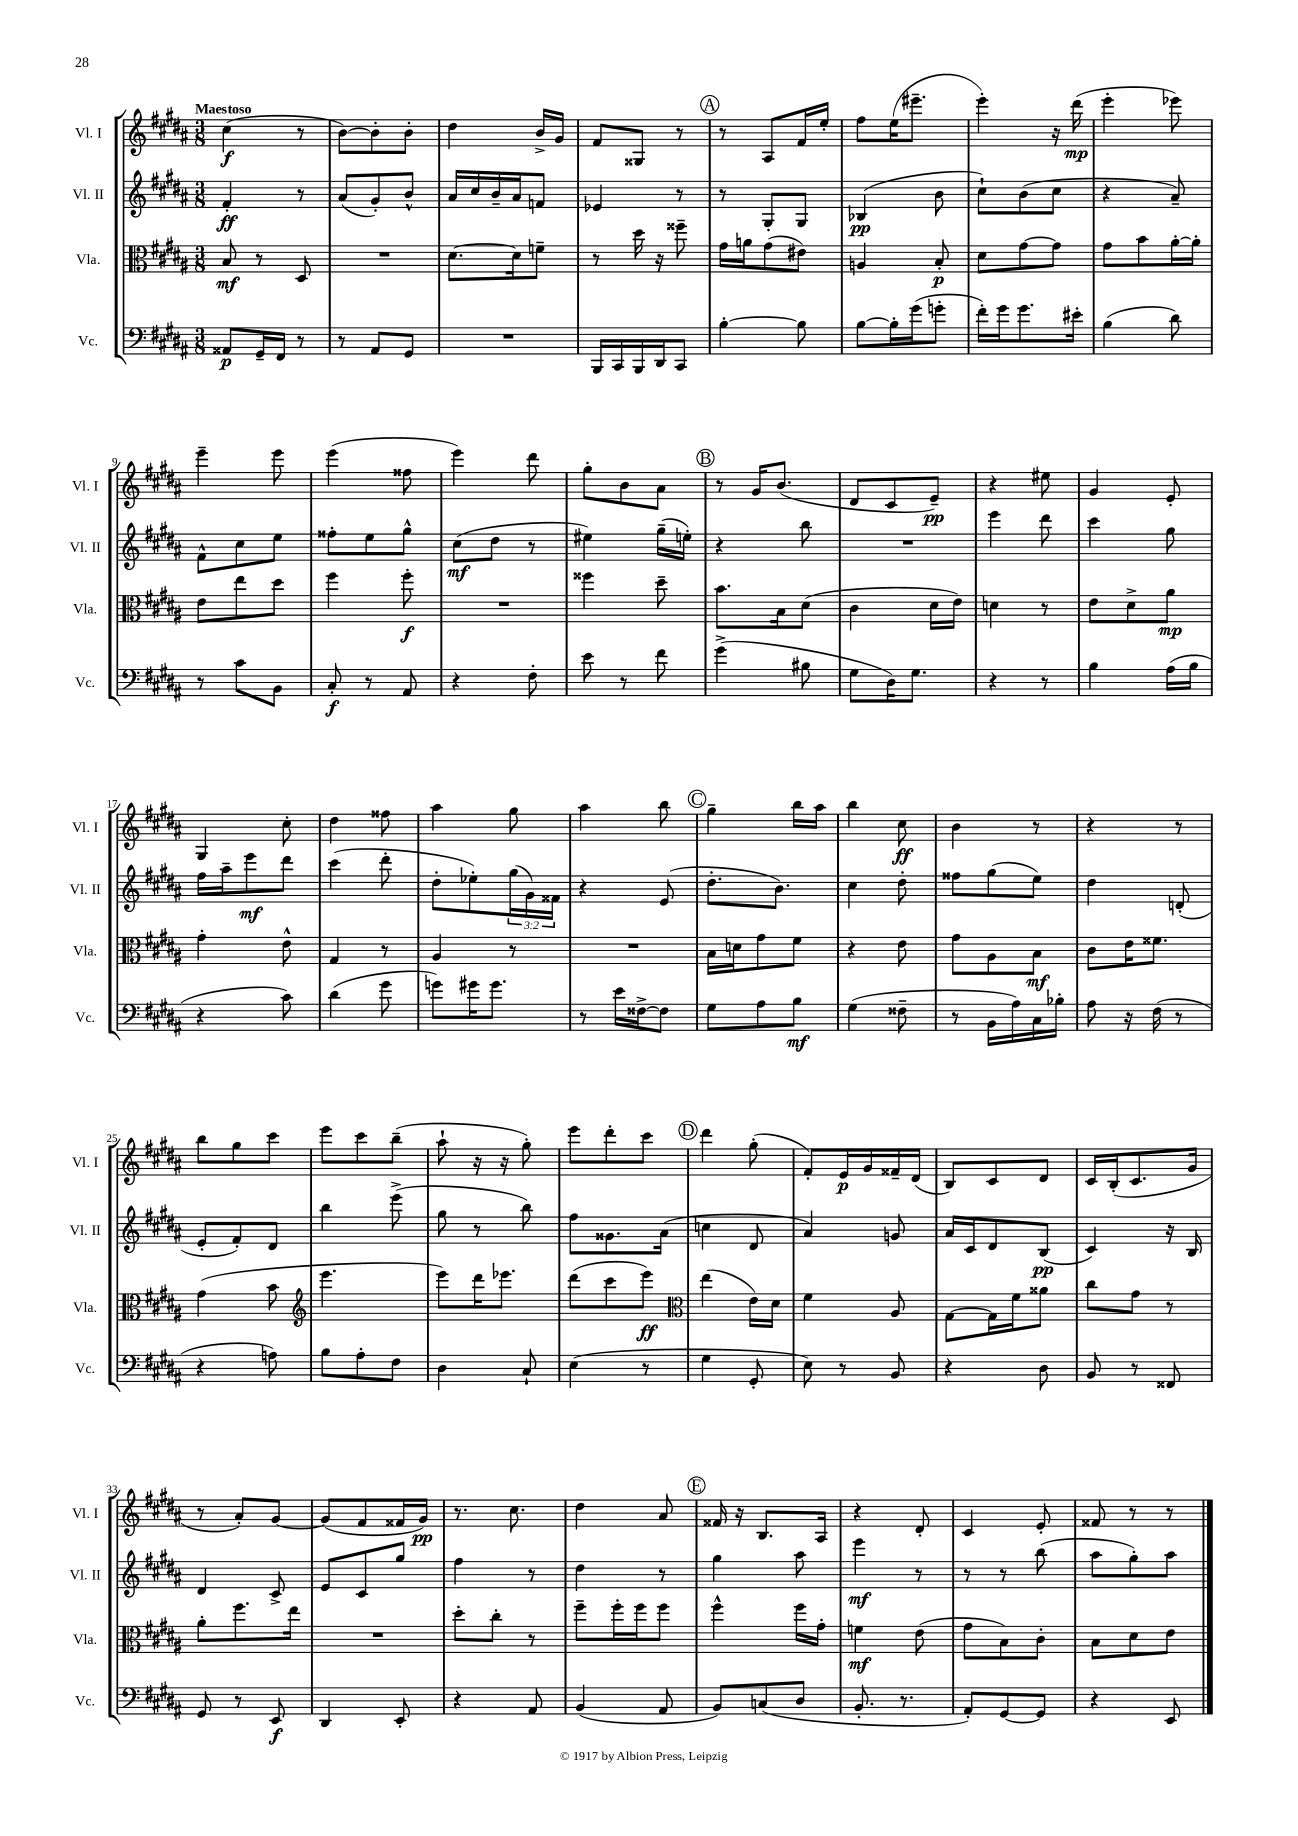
<<
\new StaffGroup <<
\new Staff = "s0" \with { instrumentName = "Vl. I" shortInstrumentName = "Vl. I" } {
    \clef treble \key b \major \numericTimeSignature \time 3/8 \tempo "Maestoso"
    cis''4\f( r8 |
    b'8~) b'8-. b'8-. |
    dis''4 b'16-> gis'16 |
    fis'8 gisis8 r8 |
    \mark \markup { \circle "A" } r8 ais8 fis'16 e''16-. |
    fis''8 e''16( eis'''8.-- |
    e'''4-.) r16 dis'''16\mp( |
    e'''4-. ees'''8) |
    e'''4-- e'''8 |
    e'''4( fisis''8 |
    e'''4) dis'''8 |
    gis''8-. b'8 ais'8 |
    \mark \markup { \circle "B" } r8 gis'16 b'8.( |
    dis'8 cis'8 e'8--\pp) |
    r4 eis''8 |
    gis'4 e'8-. |
    gis4 cis''8-. |
    dis''4 fisis''8 |
    ais''4 gis''8 |
    ais''4 b''8 |
    \mark \markup { \circle "C" } gis''4-- b''16 ais''16 |
    b''4 cis''8\ff |
    b'4 r8 |
    r4 r8 |
    b''8 gis''8 cis'''8 |
    e'''8 cis'''8 b''8--( |
    ais''8-! r16 r16 gis''8-.) |
    e'''8 dis'''8-. cis'''8 |
    \mark \markup { \circle "D" } dis'''4 gis''8-.( |
    fis'8-.) e'16\p gis'16 fisis'16-- dis'16( |
    b8) cis'8 dis'8 |
    cis'16 b16-.( cis'8. gis'16 |
    r8 ais'8-.) gis'8~ |
    gis'8( fis'8 fisis'16 gis'16\pp) |
    r8. cis''8. |
    dis''4 ais'8 |
    \mark \markup { \circle "E" } fisis'16 r16 b8. ais16 |
    r4 dis'8-. |
    cis'4 e'8-. |
    fisis'8 r8 r8 \bar "|." |
}
\new Staff = "s1" \with { instrumentName = "Vl. II" shortInstrumentName = "Vl. II" } {
    \clef treble \key b \major \numericTimeSignature \time 3/8 \override Staff.TupletNumber.text = #tuplet-number::calc-fraction-text
    fis'4-.\ff r8 |
    ais'8( gis'8-.) b'8-^ |
    ais'16 cis''16 b'16-- ais'16 f'8 |
    ees'4 r8 |
    \mark \markup { \circle "A" } r8 gis8-. gis8 |
    bes4\pp( b'8 |
    cis''8-!) b'8( cis''8 |
    r4 ais'8--) |
    fis'8-^ cis''8 e''8 |
    fisis''8-. e''8 gis''8-^ |
    cis''8\mf( dis''8 r8 |
    eis''4) gis''16--( e''16-.) |
    \mark \markup { \circle "B" } r4 b''8 |
    R4. |
    e'''4 dis'''8 |
    cis'''4 gis''8 |
    fis''16 ais''16-- e'''8\mf dis'''8 |
    cis'''4( dis'''8-. |
    dis''8-. ees''8-.) \tuplet 3/2 { gis''16( gis'16) fisis'16 } |
    r4 e'8( |
    \mark \markup { \circle "C" } dis''8.-. b'8.) |
    cis''4 dis''8-. |
    fisis''8 gis''8( e''8) |
    dis''4 d'8-.( |
    e'8-. fis'8-.) dis'8 |
    b''4 e'''8->( |
    gis''8 r8 b''8) |
    fis''8 gisis'8. ais'16( |
    \mark \markup { \circle "D" } c''4 dis'8 |
    ais'4) g'8 |
    ais'16 cis'16 dis'8 b8\pp( |
    cis'4) r16 b16 |
    dis'4 cis'8-> |
    e'8 cis'8 gis''8 |
    fis''4 r8 |
    dis''4 r8 |
    \mark \markup { \circle "E" } gis''4 ais''8 |
    e'''4\mf r8 |
    r8 r8 b''8( |
    ais''8 gis''8-.) ais''8 \bar "|." |
}
\new Staff = "s2" \with { instrumentName = "Vla." shortInstrumentName = "Vla." } {
    \clef alto \key b \major \numericTimeSignature \time 3/8
    b8\mf r8 dis8 |
    R4. |
    dis'8.~ dis'16 f'8-- |
    r8 dis''16 r16 fisis''8-- |
    \mark \markup { \circle "A" } gis'16 a'16 gis'8( eis'8) |
    a4 b8-.\p |
    dis'8 gis'8~ gis'8 |
    gis'8 b'8 ais'16~-. ais'16-. |
    e'8 e''8 dis''8 |
    fis''4 fis''8-.\f |
    R4. |
    fisis''4 dis''8-- |
    \mark \markup { \circle "B" } b'8. b16 dis'8( |
    cis'4 dis'16 e'16) |
    d'4 r8 |
    e'8 dis'8-> ais'8\mp |
    gis'4-. e'8-^ |
    gis4 r8 |
    ais4 r8 |
    R4. |
    \mark \markup { \circle "C" } b16 d'16 gis'8 fis'8 |
    r4 e'8 |
    gis'8 ais8 b8\mf |
    cis'8 e'16 fisis'8. |
    gis'4( b'8 |
    \clef treble e'''4. |
    e'''8) dis'''16 ees'''8. |
    dis'''8( cis'''8 e'''8\ff) |
    \mark \markup { \circle "D" } \clef alto e''4( e'16) dis'16 |
    fis'4 ais8 |
    gis8~ gis16 fis'16 aisis'8 |
    cis''8 gis'8 r8 |
    ais'8-. fis''8. e''16 |
    R4. |
    dis''8-. cis''8-. r8 |
    fis''8-- fis''16-. fis''16 fis''8 |
    \mark \markup { \circle "E" } fis''4-^ fis''16 gis'16-. |
    f'4\mf e'8( |
    gis'8 b8) cis'8-. |
    b8 dis'8 e'8 \bar "|." |
}
\new Staff = "s3" \with { instrumentName = "Vc." shortInstrumentName = "Vc." } {
    \clef bass \key b \major \numericTimeSignature \time 3/8
    aisis,8\p gis,16-- fis,16 r8 |
    r8 ais,8 gis,8 |
    R4. |
    b,,16 cis,16 b,,16 dis,16 cis,8 |
    \mark \markup { \circle "A" } b4~-. b8 |
    b8~ b16-. gis'16( g'8-. |
    fis'16-.) gis'16 gis'8. eis'16-. |
    b4( dis'8) |
    r8 cis'8 b,8 |
    cis8-.\f r8 ais,8 |
    r4 fis8-. |
    e'8 r8 fis'8 |
    \mark \markup { \circle "B" } gis'4->( bis8 |
    gis8 dis16) gis8. |
    r4 r8 |
    b4 ais16( b16 |
    r4 cis'8) |
    dis'4( gis'8 |
    g'8) gis'16 gis'8. |
    r8 e'16 fisis16~-> fisis8 |
    \mark \markup { \circle "C" } gis8 ais8 b8\mf |
    gis4( fisis8-- |
    r8 b,16 ais16) cis16 bes16-. |
    ais8 r16 fis16( r8 |
    r4 a8) |
    b8 ais8-. fis8 |
    dis4 cis8-! |
    e4( r8 |
    \mark \markup { \circle "D" } gis4 gis,8-. |
    e8) r8 b,8 |
    r4 dis8 |
    b,8 r8 fisis,8 |
    gis,8 r8 e,8\f |
    dis,4 e,8-. |
    r4 ais,8 |
    b,4( ais,8 |
    \mark \markup { \circle "E" } b,8) c8( dis8 |
    b,8.-. r8. |
    ais,8-.) gis,8~ gis,8 |
    r4 e,8 \bar "|." |
}
>>
>>
